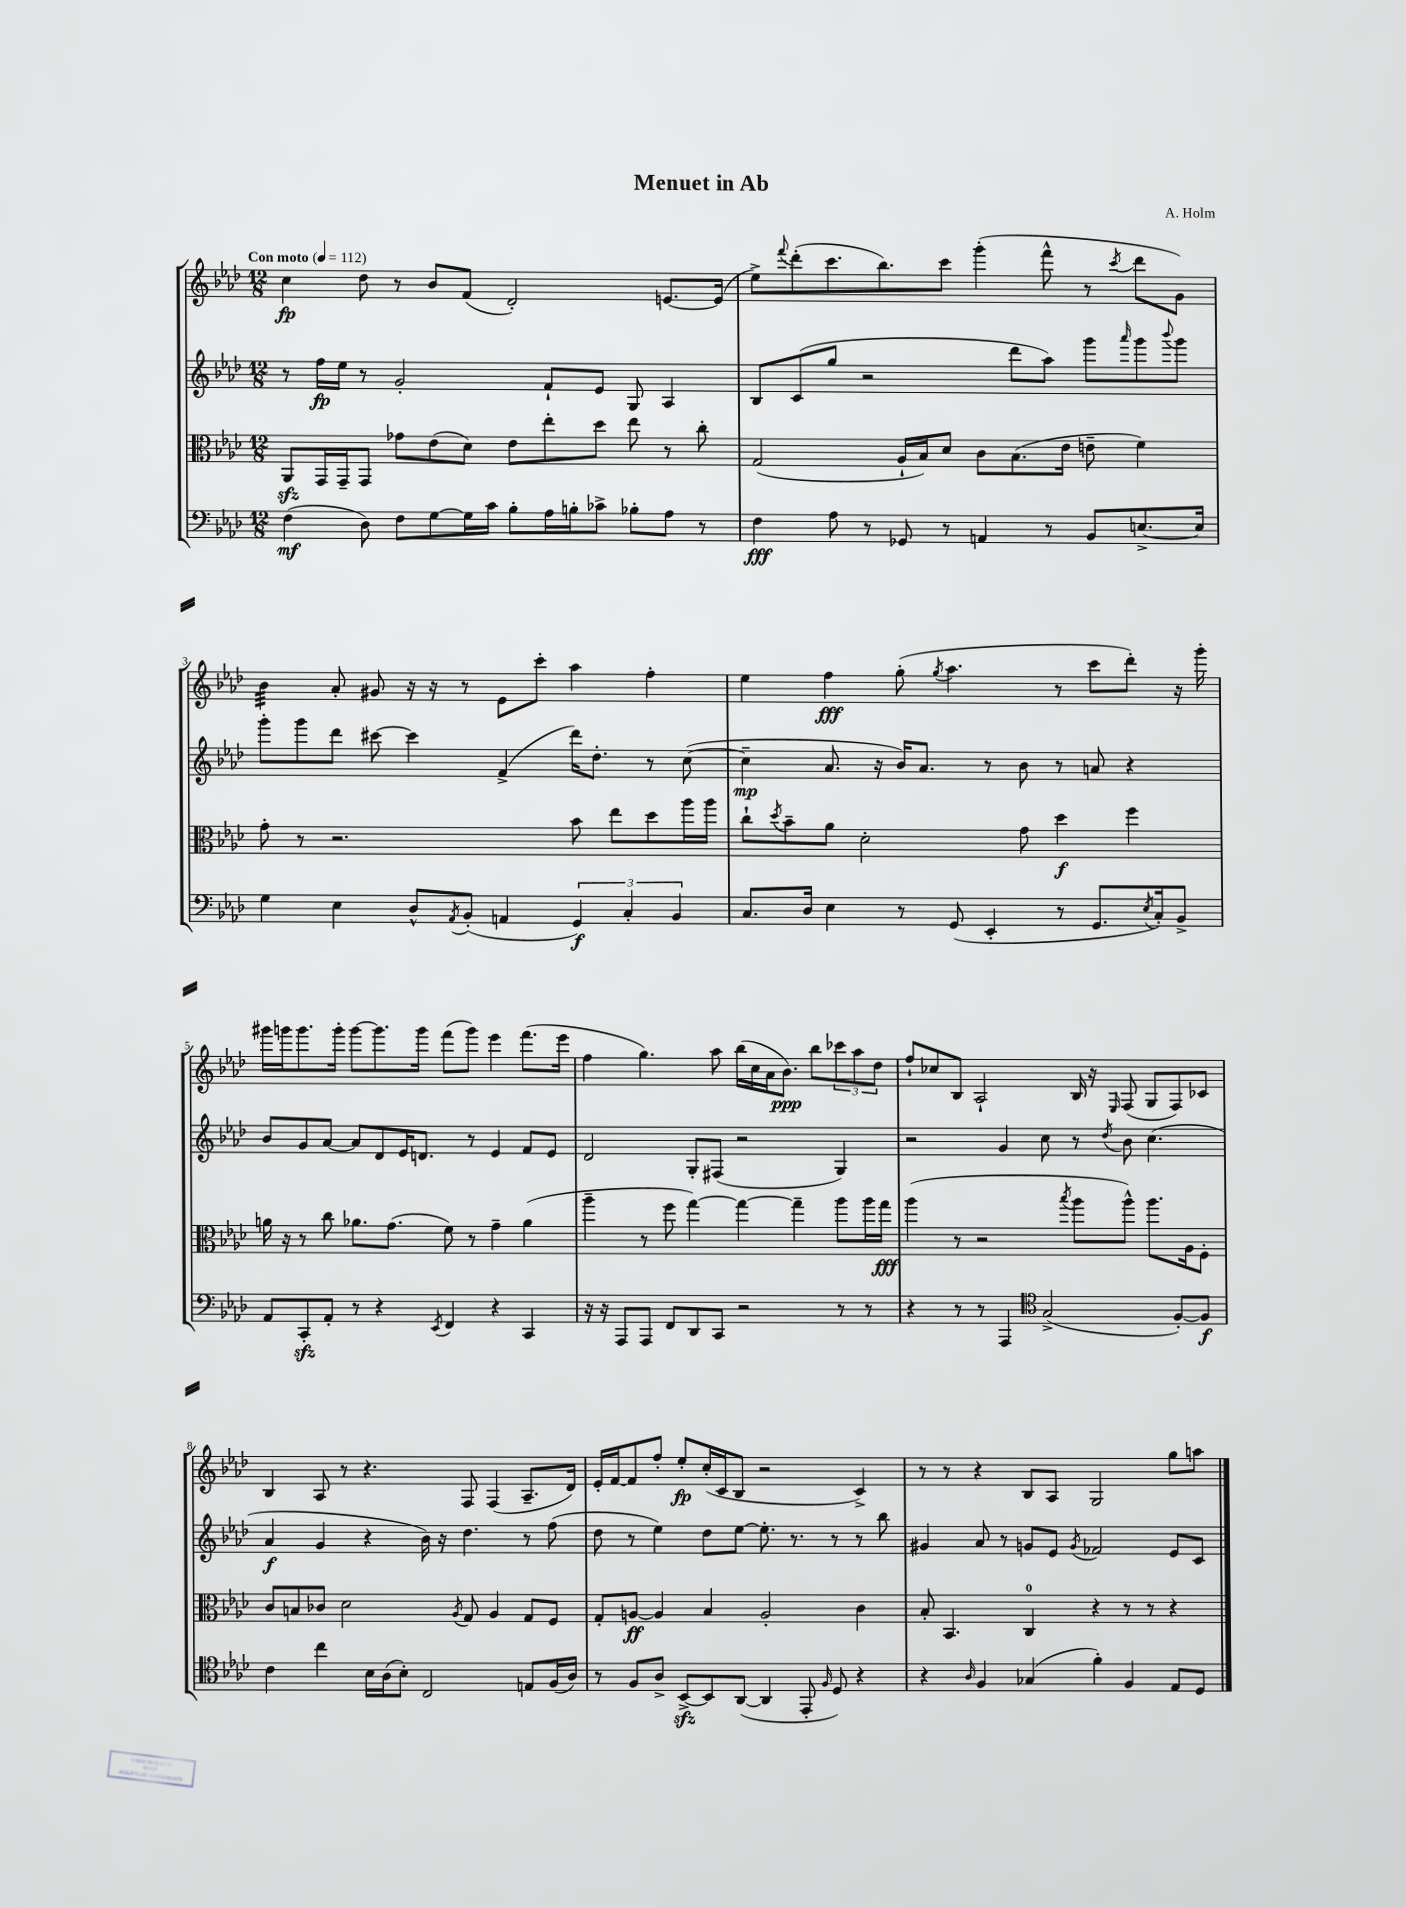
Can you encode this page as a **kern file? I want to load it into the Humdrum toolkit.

**kern	**dynam	**kern	**dynam	**kern	**dynam	**kern	**dynam
*part4	*part4	*part3	*part3	*part2	*part2	*part1	*part1
*staff4	*staff4	*staff3	*staff3	*staff2	*staff2	*staff1	*staff1
*clefF4	*	*clefC3	*	*clefG2	*	*clefG2	*
*k[b-e-a-d-]	*	*k[b-e-a-d-]	*	*k[b-e-a-d-]	*	*k[b-e-a-d-]	*
*M12/8	*	*M12/8	*	*M12/8	*	*M12/8	*
*MM112	*	*MM112	*	*MM112	*	*MM112	*
=1	=1	=1	=1	=1	=1	=1	=1
!	!	!	!	!	!	!LO:TX:a:B:t=Con moto	!
(4F\	mf	8AA-zz/L	.	8r	.	4cc\	fp
.	.	16GG/L	.	16ff\LL	fp	.	.
.	.	16GG~/J	.	16ee-\JJ	.	.	.
8D-\)	.	8GG/J	.	8r	.	8dd-\	.
8F\L	.	8g-X\L	.	2g'/	.	8r	.
[8G\	.	(8e-\	.	.	.	8b-/L	.
16G\L]	.	8d-\J)	.	.	.	(8f/J	.
16c\JJ	.	.	.	.	.	.	.
8B-'\L	.	8e-\L	.	.	.	2d-'/)	.
16A-\L	.	8ee-'\	.	8f`/L	.	.	.
16Bn'\J	.	.	.	.	.	.	.
8c-X^\J	.	8dd-\J	.	8e-/J	.	.	.
8B-X'\L	.	8ee-\	.	8G/	.	.	.
8A-\J	.	8r	.	4A-/	.	[8.en/L	.
8r	.	8cc'\	.	.	.	.	.
.	.	.	.	.	.	(16e/Jk]	.
=2	=2	=2	=2	=2	=2	=2	=2
4F\	fff	(2G/	.	8B-/L	.	8ee-^\L)	.
.	.	.	.	.	.	8qqfff/	.
.	.	.	.	(8c/	.	(8ddd-'\	.
8A-\	.	.	.	8gg/J	.	8.ccc\	.
8r	.	.	.	2r	.	.	.
.	.	.	.	.	.	8.bb-\)	.
8GG-X/	.	16A-`/LL	.	.	.	.	.
.	.	16B-/J)	.	.	.	.	.
8r	.	8d-/J	.	.	.	8ccc\J	.
4AAn/	.	8c\L	.	.	.	(4ggg'\	.
.	.	(8.B-\	.	8ddd-\L	.	.	.
8r	.	.	.	8aa-\J)	.	8fff^^\	.
.	.	16e-\Jk	.	.	.	.	.
8BB-/L	.	8en~\	.	8ggg\L	.	8r	.
.	.	.	.	16qqaaa-/	.	8qccc/	.
[8.En^/	.	4f\)	.	8ggg\	.	8ddd-\L	.
.	.	.	.	8qqbbb-/	.	.	.
.	.	.	.	8ggg\J	.	8g\J)	.
16E/Jk]	.	.	.	.	.	.	.
!!LO:LB:g=z
=3	=3	=3	=3	=3	=3	=3	=3
*	*	*	*	*	*	*tremolo	*
4G\	.	8g'\	.	8ggg'\L	.	32b-\LLL	.
.	.	.	.	.	.	32b-\	.
.	.	.	.	.	.	32b-\	.
.	.	.	.	.	.	32b-\	.
.	.	8r	.	8ggg\	.	32b-\	.
.	.	.	.	.	.	32b-\	.
.	.	.	.	.	.	32b-\	.
.	.	.	.	.	.	32b-\JJJ	.
*	*	*	*	*	*	*Xtremolo	*
4E-\	.	2.r	.	8ddd-\J	.	8a-'/	.
.	.	.	.	[8ccc#X\	.	8g#X/	.
8D-^^/L	.	.	.	4ccc#\]	.	16r	.
.	.	.	.	.	.	16r	.
8qAA-/	.	.	.	.	.	.	.
(8BB-'/J	.	.	.	.	.	8r	.
4AAn/	.	.	.	(4f^/	.	8e-\L	.
.	.	.	.	.	.	8ccc'\J	.
6GG/)	f	8b-\	.	16ddd-\KL)	.	4aa-\	.
.	.	.	.	8.dd-'\J	.	.	.
.	.	8ee-\L	.	.	.	.	.
6C'/	.	.	.	.	.	.	.
.	.	8dd-\	.	8r	.	4ff'\	.
6BB-/	.	.	.	.	.	.	.
.	.	16aa-\L	.	([8cc\	.	.	.
.	.	16aa-\JJ	.	.	.	.	.
=4	=4	=4	=4	=4	=4	=4	=4
8.C/L	.	8cc`\L	.	4cc~\]	mp	4ee-\	.
.	.	8qdd-/	.	.	.	.	.
.	.	8b-~\	.	.	.	.	.
16D-/Jk	.	.	.	.	.	.	.
4E-\	.	8a-\J	.	8.a-/	.	4ff\	fff
.	.	2d-'\	.	.	.	.	.
.	.	.	.	16r	.	.	.
8r	.	.	.	16b-/KL)	.	(8gg'\	.
.	.	.	.	8.a-/J	.	.	.
.	.	.	.	.	.	8qgg/	.
(8GG/	.	.	.	.	.	4.aa-\	.
4EE-'/	.	.	.	8r	.	.	.
.	.	8g\	.	8b-\	.	.	.
8r	.	4dd-\	f	8r	.	8r	.
8.GG/L	.	.	.	8an/	.	8ccc\L	.
.	.	4ff\	.	4r	.	8ddd-'\J)	.
8qE-/	.	.	.	.	.	.	.
16C'/k)	.	.	.	.	.	.	.
8BB-^/J	.	.	.	.	.	16r	.
.	.	.	.	.	.	16ggg'\	.
!!LO:LB:g=z
=5	=5	=5	=5	=5	=5	=5	=5
8AA-/L	.	16an\	.	8b-/L	.	16ggg#X\LL	.
.	.	16r	.	.	.	16gggn\J	.
8CCzz'/	.	8r	.	8g/	.	8.ggg\	.
8AA-'/J	.	8cc\	.	[8a-/J	.	.	.
.	.	.	.	.	.	16ggg'\Jk	.
8r	.	8.a-X\L	.	8a-/L]	.	[8ggg\L	.
4r	.	.	.	8d-/	.	8.ggg\]	.
.	.	(8.g\J	.	.	.	.	.
.	.	.	.	16e-/K	.	.	.
.	.	.	.	8.dn/J	.	16ggg\Jk	.
8qEE-/	.	.	.	.	.	.	.
4FF/	.	8f\)	.	.	.	(8fff\L	.
.	.	8r	.	8r	.	8ggg\J)	.
4r	.	4g~\	.	4e-/	.	4eee-\	.
4CC/	.	(4a-\	.	8f/L	.	(8.fff\L	.
.	.	.	.	8e-/J	.	.	.
.	.	.	.	.	.	16eee-\Jk	.
=6	=6	=6	=6	=6	=6	=6	=6
16r	.	4aa-~\	.	2d-/	.	4ff\	.
16r	.	.	.	.	.	.	.
8AAA-/L	.	.	.	.	.	.	.
8AAA-/J	.	8r	.	.	.	4.gg\)	.
8FF/L	.	8ff\	.	.	.	.	.
8DD-/	.	[4gg\)	.	8G'/L	.	.	.
8CC/J	.	.	.	(8F#X/J	.	8aa-\	.
2r	.	4gg\_	.	2r	.	(16bb-\LL	.
.	.	.	.	.	.	16cc\	.
.	.	.	.	.	.	16a-\J	.
.	.	.	.	.	.	8.b-\J)	ppp
.	.	4gg~\]	.	.	.	.	.
.	.	.	.	.	.	8bb-\L	.
8r	.	8aa-\L	.	4G/)	.	12ccc-X\	.
.	.	.	.	.	.	12aa-\	.
8r	.	16aa-\L	.	.	.	.	.
.	.	.	.	.	.	12dd-\J	.
.	.	16gg\JJ	fff	.	.	.	.
=7	=7	=7	=7	=7	=7	=7	=7
4r	.	(4aa-\	.	2r	.	8ff`/L	.
.	.	.	.	.	.	8cc-X/	.
8r	.	8r	.	.	.	8B-/J	.
8r	.	2r	.	.	.	2A-`/	.
4AAA-/	.	.	.	4g/	.	.	.
*clefC4	*	*	*	*	*	*	*
(2G^/	.	.	.	8cc\	.	.	.
.	.	8qbb-/	.	.	.	.	.
.	.	8aa-\L	.	8r	.	16B-/	.
.	.	.	.	.	.	16r	.
.	.	.	.	8qdd-/	.	16qqE-/	.
.	.	8aa-^^\J)	.	8b-\	.	(8F/	.
.	.	8.aa-\L	.	(4.cc\	.	8G/L	.
[8F'/L)	.	.	.	.	.	8F/)	.
.	.	16A-\k	.	.	.	.	.
8F/J]	f	8F'\J	.	.	.	8c-X/J	.
!!LO:LB:g=z
=8	=8	=8	=8	=8	=8	=8	=8
4c\	.	8c/L	.	4a-/	f	4B-/	.
.	.	8Bn/	.	.	.	.	.
4cc\	.	8c-X/J	.	4g/	.	8A-/	.
.	.	2d-\	.	.	.	8r	.
16B-\LL	.	.	.	4r	.	4.r	.
(16A-\J	.	.	.	.	.	.	.
8B-'\J)	.	.	.	.	.	.	.
2C/	.	.	.	16b-\)	.	.	.
.	.	.	.	16r	.	.	.
.	.	8qA-/	.	.	.	.	.
.	.	8G/	.	4.dd-\	.	8F/	.
.	.	4A-/	.	.	.	(4F/	.
8En/L	.	8G/L	.	8r	.	8.A-~/L	.
(16F/L	.	8F/J	.	(8ff\	.	.	.
16A-/JJ)	.	.	.	.	.	16d-/Jk)	.
=9	=9	=9	=9	=9	=9	=9	=9
8r	.	8G'/L	.	8dd-\	.	16e-'/LL	.
.	.	.	.	.	.	[16f/J	.
8F/L	.	[8An/J	ff	8r	.	8f/]	.
8A-^/J	.	4A/]	.	4ee-\)	.	8ff'/J	.
[8BB-zz^/L	.	.	.	.	.	8ee-'/L	fp
8BB-/]	.	4B-/	.	8dd-\L	.	(16cc'/L	.
.	.	.	.	.	.	16c/J	.
([8AA-/J	.	.	.	[8ee-\J	.	8B-/J	.
4AA-/]	.	2A'/	.	8.ee-'\]	.	2r	.
.	.	.	.	8.r	.	.	.
8EE-'/	.	.	.	.	.	.	.
16qqF/	.	.	.	.	.	.	.
8D-/)	.	.	.	8r	.	.	.
4r	.	4c\	.	8r	.	4c^/)	.
.	.	.	.	8bb-\	.	.	.
=10	=10	=10	=10	=10	=10	=10	=10
4r	.	8B-'/	.	4g#X/	.	8r	.
.	.	4.BB-/	.	.	.	8r	.
16qqA-/	.	.	.	.	.	.	.
4F/	.	.	.	8a-/	.	4r	.
.	.	.	.	8r	.	.	.
(4G-X/	.	4C/	.	8gn/L	.	8B-/L	.
.	.	.	.	8e-/J	.	8A-/J	.
.	.	.	.	8qg/	.	.	.
4f'\)	.	4r	.	2f-X/	.	2G/	.
4F/	.	8r	.	.	.	.	.
.	.	8r	.	.	.	.	.
8E-/L	.	4r	.	8e-/L	.	8gg\L	.
8D-/J	.	.	.	8c/J	.	8aan\J	.
==	==	==	==	==	==	==	==
*-	*-	*-	*-	*-	*-	*-	*-
